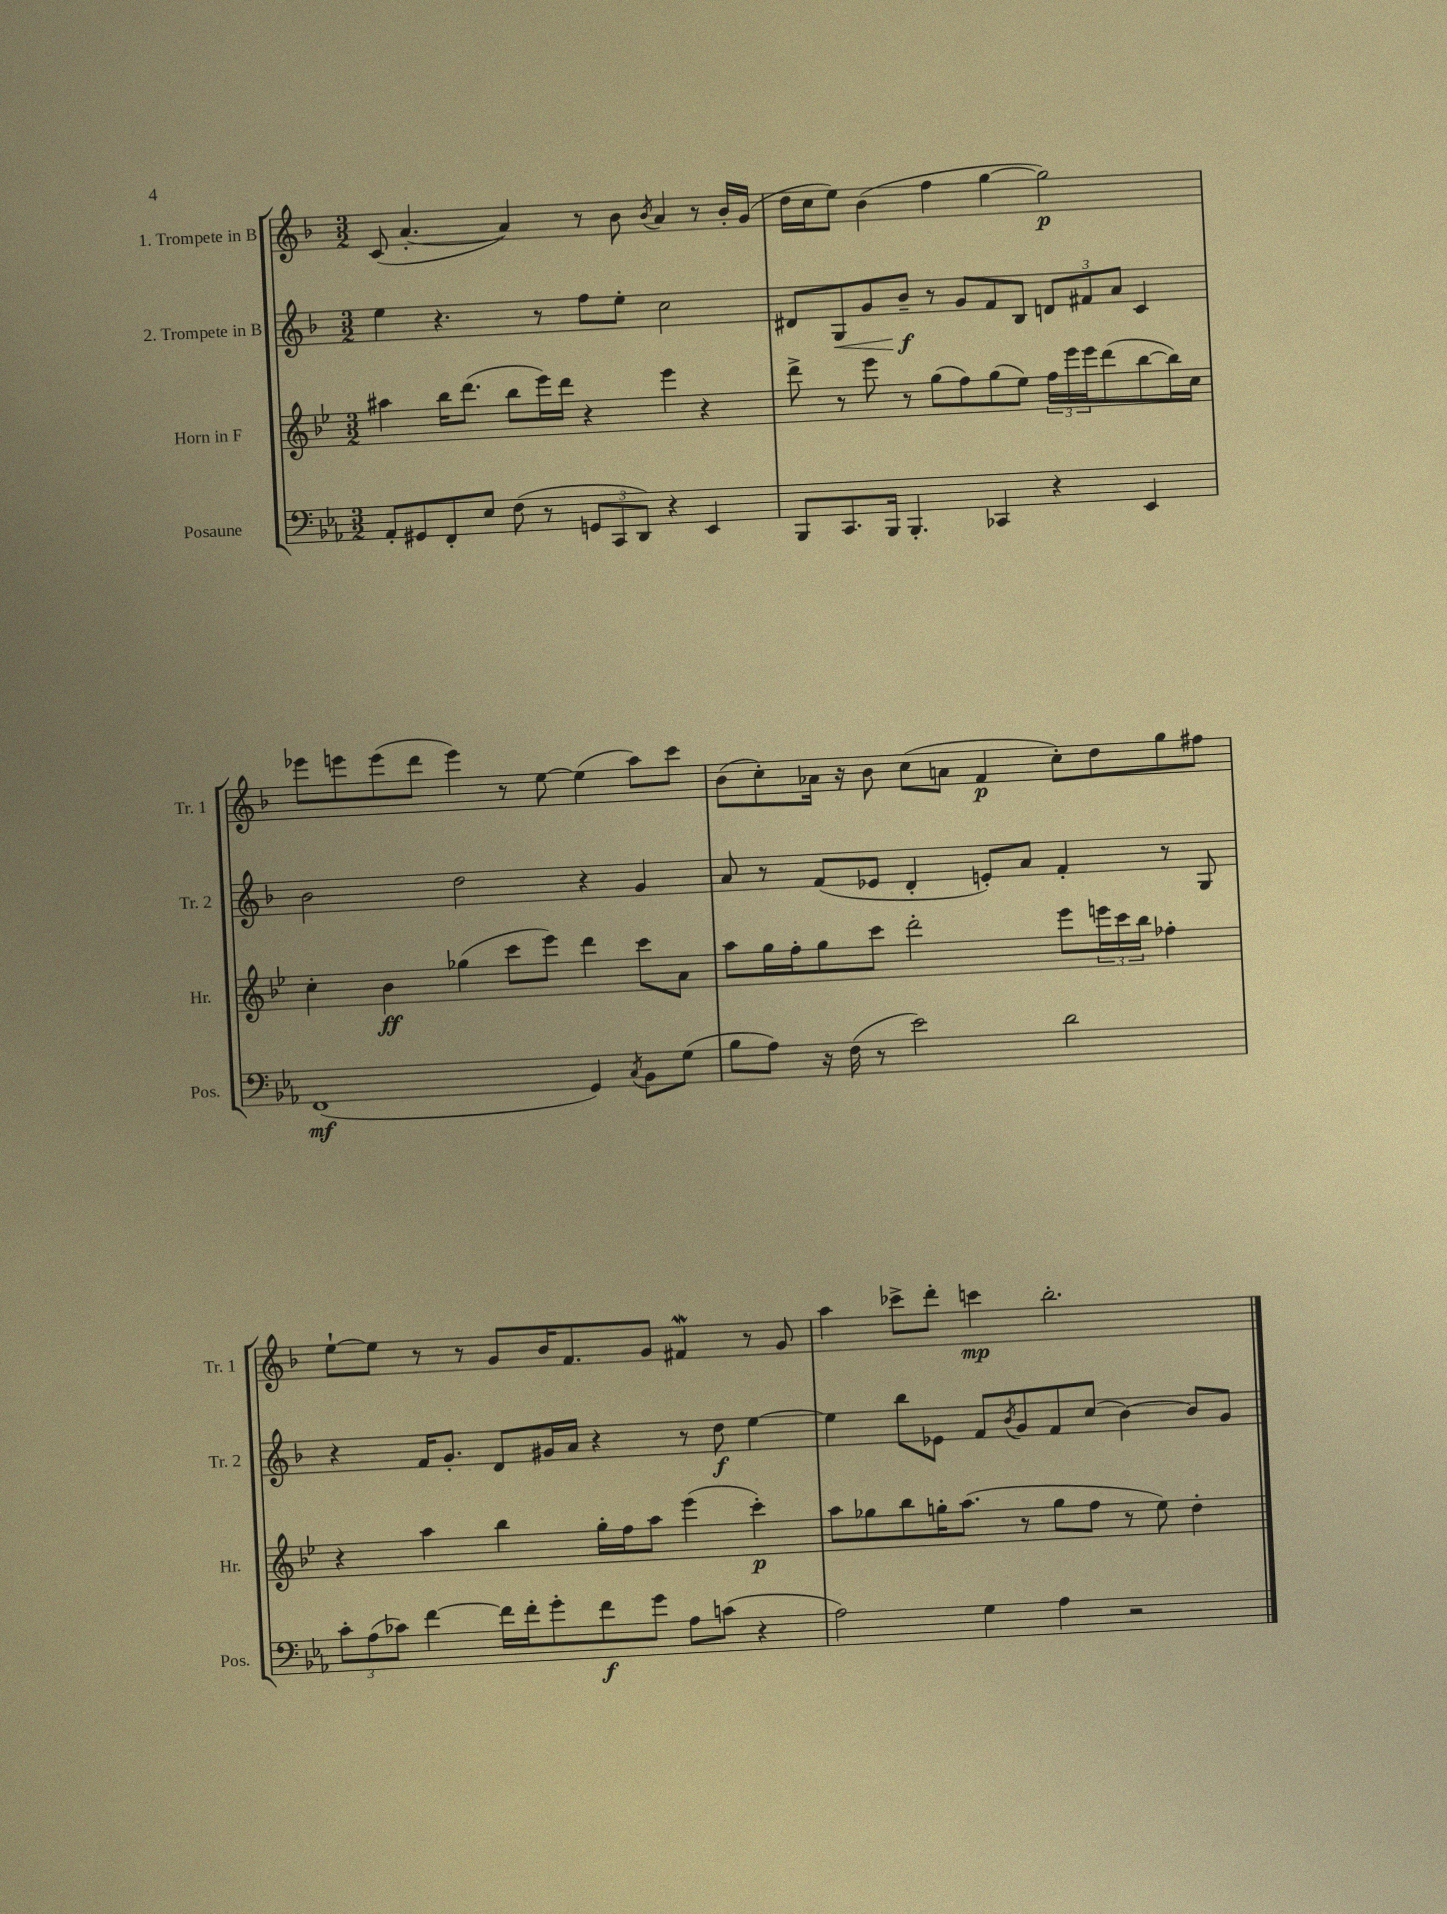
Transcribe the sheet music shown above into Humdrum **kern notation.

**kern	**kern	**kern	**kern
*staff4	*staff3	*staff2	*staff1
*clefF4	*clefG2	*clefG2	*clefG2
*k[b-e-a-]	*k[b-e-]	*k[b-]	*k[b-]
*M3/2	*M3/2	*M3/2	*M3/2
8AA-'	4aa#	4ee	(8c
8GG#	.	.	[4.a'
8FF'	16bb-	4.r	.
.	(8.ddd	.	.
8E-	.	.	.
(8F	8bb-	.	4a])
8r	16eee-)	8r	.
.	16ddd	.	.
12GG	4r	8ff	8r
12CC	.	.	.
.	.	8ee'	8b-
12DD)	.	.	.
.	.	.	8qb-
4r	4eee-	2cc	4a
4EE-	4r	.	8r
.	.	.	16b-'
.	.	.	(16g
=	=	=	=
8BBB-	8ddd^	8d#	16dd
.	.	.	16cc
8.CC	8r	8G	8ee)
.	8eee-	8g	(4b-
16BBB-	.	.	.
4.BBB-'	8r	8b-~	.
.	(8gg	8r	4ff
.	8ff)	8g	.
4CC-	(8gg	8f	[4gg
.	8ee-)	8B-	.
4r	24ff	12d	2gg])
.	24eee-	.	.
.	24eee-	12f#	.
.	(8ddd	.	.
.	.	12a	.
4EE-	[8bb-	4c	.
.	16bb-])	.	.
.	16cc	.	.
=	=	=	=
(1FF	4cc'	2b-	8eee-
.	.	.	8eee
.	4b-	.	(8eee
.	.	.	8ddd
.	(4gg-	2dd	4eee)
.	8ccc	.	8r
.	8eee-)	.	[8ee
4GG)	4ddd	4r	(4ee]
8qC	.	.	.
8BB-	8ccc	4g	8aa)
(8G	8a	.	8ccc
=	=	=	=
8B-	8aa	8a	(8b-
8A-)	16gg	8r	8cc')
.	16ff'	.	.
16r	8gg	(8f	16a-
(16F	.	.	16r
8r	8ccc	8e-	8b-
2e-)	2ddd'	4d'	(8cc
.	.	.	8a
.	.	8e')	4f
.	.	8a	.
2d	8eee-	4f'	8cc')
.	24eee	.	8dd
.	24ccc	.	.
.	24bb-	.	.
.	4ff-'	8r	8gg
.	.	8G	8ff#
=	=	=	=
12c'	4r	4r	[8ee`
(12A-	.	.	.
.	.	.	8ee]
12c-)	.	.	.
[4f	4aa	16f	8r
.	.	8.g'	.
.	.	.	8r
16f]	4bb-	8d	8g
16f'	.	.	.
8g'	.	16g#	16b-
.	.	16a	8.f
8f	16gg'	4r	.
.	16ff	.	.
8g	8aa	.	8g
8A-	(4eee-	8r	4f#
(8c	.	8dd	.
4r	4ccc')	[4ee	8r
.	.	.	8g
=	=	=	=
2A-)	8aa	4ee]	4aa
.	8gg-	.	.
.	8bb-	8bb-	8ccc-^
.	16gg'	8e-	8ddd'
.	(8.aa	.	.
4G	.	8f	4ccc
.	.	8qb-	.
.	8r	8g	.
4A-	8gg	8f	2.bb-'
.	8ff	(8cc	.
2r	8r	[4b-)	.
.	8ee-)	.	.
.	4dd'	8b-]	.
.	.	8g	.
==	==	==	==
*-	*-	*-	*-
